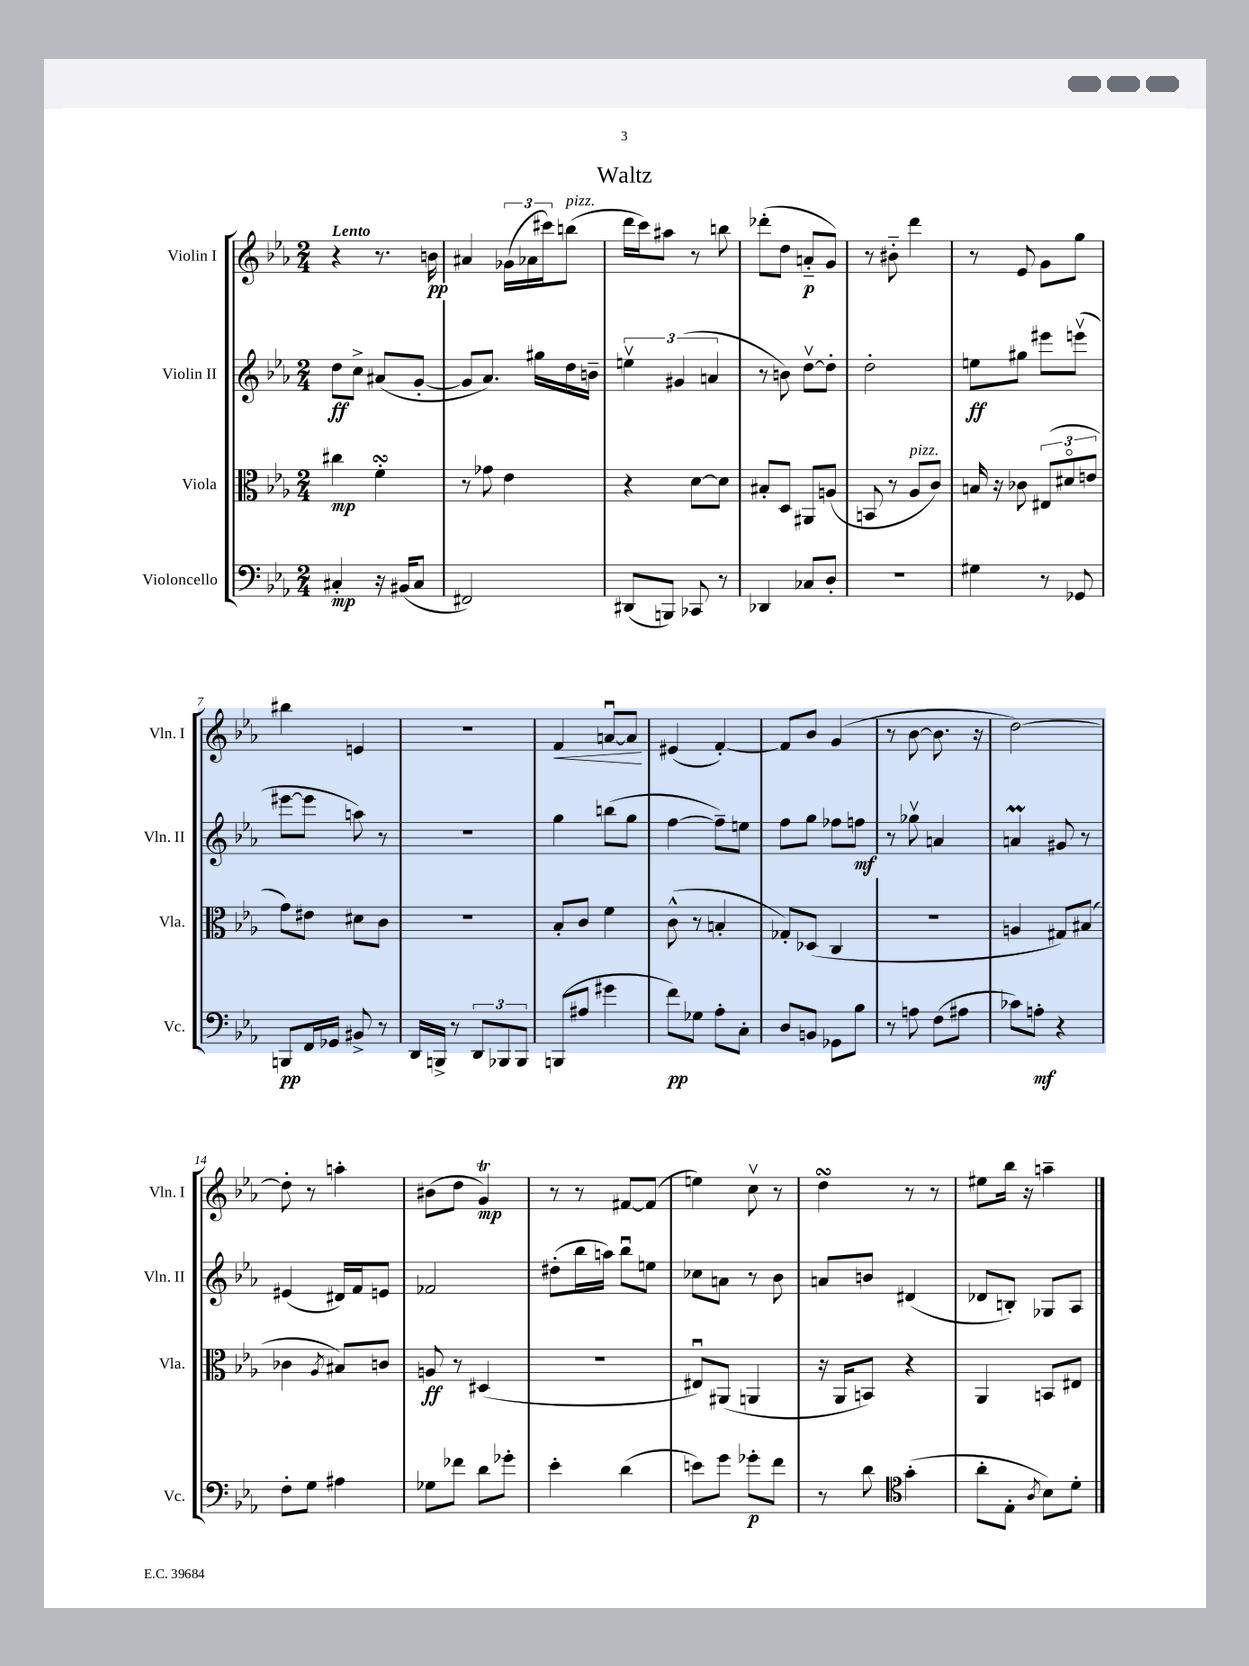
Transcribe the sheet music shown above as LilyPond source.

\header { title = "Waltz" }
<<
\new StaffGroup <<
\new Staff = "s0" \with { instrumentName = "Violin I" shortInstrumentName = "Vln. I" } {
    \clef treble \key ees \major \numericTimeSignature \time 2/4 \tempo "Lento"
    r4 r8. b'16\pp |
    ais'4 \tuplet 3/2 { ges'16( aes'16 cis'''16) } b''8^\markup { \italic "pizz." }( |
    d'''16 c'''16) ais''8 r8 b''8 |
    des'''8-.( d''8 a'8-_\p g'8) |
    r8 bis'8-_ d'''4 |
    r8 ees'8 g'8 g''8 |
    bis''4 e'4 |
    R2 |
    f'4\< a'8~\downbow a'8\! |
    eis'4( f'4~-.) |
    f'8 bes'8 g'4( |
    r8 bes'8~ bes'8. r16 |
    d''2~) |
    d''8-. r8 a''4-. |
    bis'8( d''8 g'4\trill\mp) |
    r8 r8 fis'8~ fis'8( |
    e''4) c''8\upbow r8 |
    d''4\turn r8 r8 |
    eis''8 bes''16 r16 a''4-- \bar "|." |
}
\new Staff = "s1" \with { instrumentName = "Violin II" shortInstrumentName = "Vln. II" } {
    \clef treble \key ees \major \numericTimeSignature \time 2/4
    d''8\ff c''8-> ais'8( g'8~-. |
    g'8 aes'8.) gis''16 d''16 b'16-- |
    \tuplet 3/2 { e''4\upbow gis'4( a'4 } |
    r8 b'8) d''8~\upbow d''8-. |
    d''2-. |
    e''8\ff gis''8 eis'''8 e'''8\upbow( |
    eis'''8~ eis'''8 a''8) r8 |
    R2 |
    g''4 b''8( g''8 |
    f''4~ f''8--) e''8 |
    f''8 g''8 fes''8 f''8\mf |
    r8 ges''8\upbow a'4 |
    a'4\prall gis'8 r8 |
    eis'4( dis'16) f'16 e'8 |
    fes'2 |
    dis''8-.( bes''16 a''16) bes''8\downbow e''8 |
    ces''8 a'8 r8 bes'8 |
    a'8 b'8 dis'4( |
    des'8 b8-.) ges8 aes8 \bar "|." |
}
\new Staff = "s2" \with { instrumentName = "Viola" shortInstrumentName = "Vla." } {
    \clef alto \key ees \major \numericTimeSignature \time 2/4
    cis''4\mp f'4-.\turn |
    r8 ges'8 ees'4 |
    r4 d'8~ d'8 |
    bis8-. d8 ais,8 a8( |
    b,8 r8 aes8^\markup { \italic "pizz." } c'8) |
    b16 r16 ces'8 \tuplet 3/2 { eis8( dis'8\flageolet e'8 } |
    g'8) eis'8 dis'8 c'8 |
    R2 |
    bes8-. c'8 f'4 |
    c'8-^( r8 b4-. |
    ges8-.) des8( c4 |
    r2 |
    a4 gis8) bis8( |
    ces'4 \acciaccatura { aes8 } bis8) c'8 |
    a8\ff r8 dis4( |
    r2 |
    eis8\downbow) ais,8( a,4 |
    r16 aes,16 b,8) r4 |
    aes,4 b,8 eis8 \bar "|." |
}
\new Staff = "s3" \with { instrumentName = "Violoncello" shortInstrumentName = "Vc." } {
    \clef bass \key ees \major \numericTimeSignature \time 2/4
    cis4-.\mp r16 bis,16( cis8 |
    fis,2) |
    dis,8( b,,8) ces,8 r8 |
    des,4 ces8 d8-. |
    R2 |
    gis4 r8 ges,8 |
    b,,8\pp f,16 ges,16 bis,8-> r8 |
    d,16 b,,16-> r8 \tuplet 3/2 { d,8 bes,,8 bes,,8 } |
    b,,8( ais8 gis'4 |
    f'8\pp) ges8 aes8-. c8-. |
    d8 b,8 ges,8 bes8 |
    r8 a8 f8( ais8 |
    ces'8) a8-.\mf r4 |
    f8-. g8 ais4 |
    ges8 fes'8 d'8 ges'8-. |
    ees'4-. d'4( |
    e'8) g'8 ges'8-.\p f'8 |
    r8 d'8 \clef tenor g'4-.( |
    aes'8-. ees8-. \acciaccatura { aes8 } bes8) d'8-. \bar "|." |
}
>>
>>
